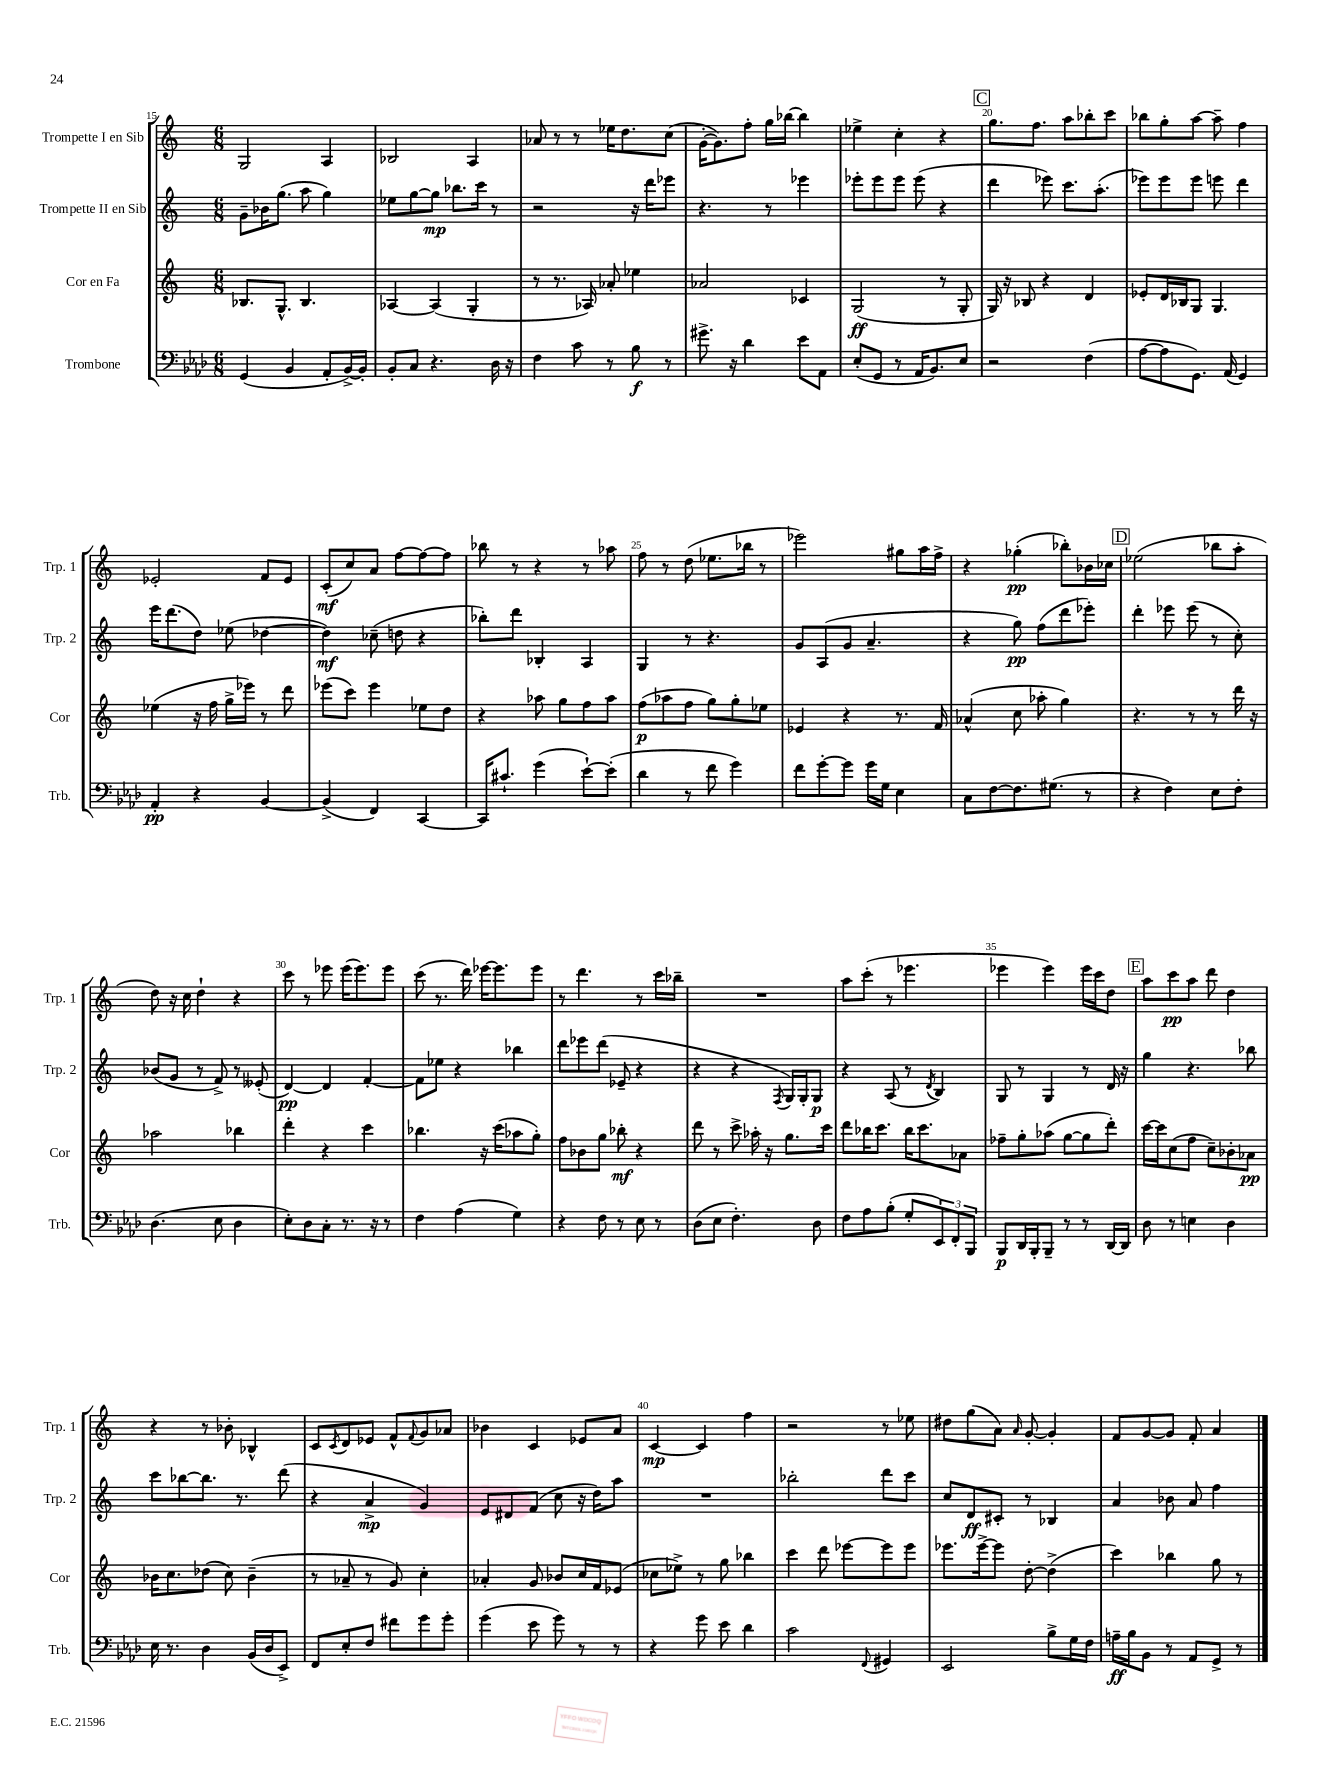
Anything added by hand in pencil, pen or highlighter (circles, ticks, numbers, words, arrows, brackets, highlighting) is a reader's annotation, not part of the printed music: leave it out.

**kern	**kern	**kern	**kern
*staff4	*staff3	*staff2	*staff1
*clefF4	*clefG2	*clefG2	*clefG2
*k[b-e-a-d-]	*k[]	*k[]	*k[]
*M6/8	*M6/8	*M6/8	*M6/8
(4GG	8.B-	8g~	2G
.	.	16b-	.
.	8.G^^	(8.gg	.
4BB-	.	.	.
.	4.B-	8aa	.
8AA-'	.	4gg)	4A
[16BB-^)	.	.	.
16BB-']	.	.	.
=	=	=	=
8BB-'	[4A-	8ee-	2B-
8C	.	[8gg	.
4.r	(4A-]	8gg]	.
.	.	8.bb-	.
.	4G'	.	4A
.	.	16ccc	.
16D-	.	8r	.
16r	.	.	.
=	=	=	=
4F	8r	2r	8a-
.	8.r	.	8r
8c	.	.	8r
.	16A-)	.	.
8r	8a-'	.	16ee-
.	.	.	8.dd
8B-	4ee-	16r	.
.	.	16ddd	.
8r	.	8eee-	(8cc
=	=	=	=
8.g#^	2a-	4.r	[16g'
.	.	.	8.g])
16r	.	.	.
4d-	.	.	8ff'
.	.	8r	16gg
.	.	.	[16bb-
8e-	4c-	4eee-	4bb-]
8AA-	.	.	.
=	=	=	=
(8E-'	(2G	8eee-'	4ee-^
8GG	.	8eee-	.
8r	.	8eee-	4cc'
16AA-	.	(8eee-	.
8.BB-)	.	.	.
.	8r	4r	4r
8E-	8G'	.	.
=	=	=	=
2r	16G)	4ddd	8.gg
.	16r	.	.
.	8B-	.	.
.	.	.	8.ff
.	4r	8eee-)	.
.	.	8.ccc	8aa
(4F	4d	.	8bb-'
.	.	(8.aa'	.
.	.	.	8ccc
=	=	=	=
[8A-	8e-'	8eee-)	8bb-
8A-]	16d	8eee-	8gg'
.	16B-	.	.
8.GG)	8G	8eee-	[8aa
.	4.G	8eee	8aa~]
(16AA-	.	.	.
4GG)	.	4ddd	4ff
=	=	=	=
4AA-'	(4ee-	16eee	2e-'
.	.	(8.ddd	.
4r	16r	8dd)	.
.	16ff	.	.
.	16gg^	(8ee-	.
.	16eee-)	.	.
[4BB-	8r	[4dd-	8f
.	8ddd	.	8e-
=	=	=	=
(4BB-^]	(8eee-	4dd-])	(8c'
.	8ccc)	.	8cc)
4FF)	4eee-	(8cc-~	8a
.	.	8dd	[8ff
[4CC	8ee-	4r	8ff_
.	8dd	.	8ff]
=	=	=	=
16CC]	4r	8bb-')	8bb-
8.c#`	.	.	.
.	.	8ddd	8r
(4g	8aa-	4B-'	4r
.	8gg	.	.
[8e-`)	8ff	4A	8r
(8e-']	8aa-	.	8aa-
=	=	=	=
4d-	(8ff	4G	8ff
.	8aa-	.	8r
8r	8ff	8r	(8dd
8f	8gg)	4.r	8.ee-
4g)	8gg'	.	.
.	.	.	16bb-
.	8ee-	.	8r
=	=	=	=
8f	4e-	8g	2eee-)
[8g'	.	(8A	.
8g]	4r	8g	.
16g	.	4.a~	.
16G	.	.	.
4E-	8.r	.	8gg#
.	.	.	16aa
.	16f	.	16ff^
=	=	=	=
8C	(4a-^^	4r	4r
[8F	.	.	.
8.F]	8cc	8gg)	(4gg-'
.	8aa-'	(8ff	.
(8.G#	.	.	.
.	4gg)	8ddd	8bb-')
8r	.	8eee-')	16b-
.	.	.	16cc-
=	=	=	=
4r	4.r	4ddd'	(2ee-
4F)	.	8eee-	.
.	8r	(8eee-	.
8E-	8r	8r	8bb-
8F'	16ddd	8cc')	8aa'
.	16r	.	.
=	=	=	=
(4.D-	2aa-	(8b-	8dd)
.	.	8g	16r
.	.	.	16cc
.	.	8r	4dd`
8E-	.	8f^)	.
4D-	4bb-	8r	4r
.	.	(8e--'	.
=	=	=	=
8E-')	4ddd'	[4d)	8ccc
8D-	.	.	8r
8C'	4r	4d]	8eee-
8.r	.	.	(16eee-
.	.	.	8.eee-)
.	4ccc	[4f'	.
16r	.	.	.
8r	.	.	8eee-
=	=	=	=
4F	4.bb-	8f]	(8ccc
.	.	8ee-	8.r
(4A-	.	4r	.
.	.	.	16ddd)
.	16r	.	[16eee-
.	(16ccc	.	8.eee-]
4G)	8aa-	4bb-	.
.	8gg')	.	8eee-
=	=	=	=
4r	8ff	8ddd	8r
.	8b-	8eee-	4.ddd
8F	8gg	(8ddd	.
8r	8bb-'	8e-~	.
8E-	4r	4r	8r
8r	.	.	16ccc
.	.	.	16bb-~
=	=	=	=
(8D-	8ddd	4r	2.r
8E-	8r	.	.
4.F')	8ccc^	4r	.
.	16aa-'	.	.
.	16r	.	.
.	.	8qF	.
.	8.gg	16G)	.
.	.	16G'	.
8D-	.	8G	.
.	16ccc	.	.
=	=	=	=
8F	8ddd	4r	8aa
8A-	16bb-	.	(8ccc'
.	8.ccc	.	.
(8B-'	.	(8A	8r
8G'	16bb-	8r	4.eee-
.	8.ccc	.	.
.	.	8qd	.
12EE-)	.	4B)	.
12FF'	.	.	.
.	8a-	.	.
12BBB-	.	.	.
=	=	=	=
8BBB-	8ff-~	8G	4eee-
16DD-	8gg'	8r	.
16BBB-'	.	.	.
8BBB-~	(8aa-	4G	4eee-)
8r	[8gg	.	.
8r	8gg]	8r	16eee-
.	.	.	16ccc
[16DD-	8ddd')	16d	8dd
16DD-]	.	16r	.
=	=	=	=
8D-	[16ccc	4gg	8aa
.	16ccc]	.	.
8r	(8cc	.	8ccc
4E	8ff	4.r	8aa
.	8cc~)	.	8ddd
4D-	8b-'	.	4dd
.	8a-	8bb-	.
=	=	=	=
16E-	16b-	8ccc	4r
8.r	8.cc	.	.
.	.	[8bb-	.
4D-	(8dd-	8.bb-]	8r
.	8cc)	.	8b-'
.	.	8.r	.
(16BB-	(4b-~	.	4B-^^
16D-	.	.	.
8EE-^)	.	(8ddd	.
=	=	=	=
8FF	8r	4r	8c
.	.	.	8qc
8E-'	8a-~	.	8d
8F	8r	4a^	8e-
8f#	8g)	.	8f^^
.	.	.	8qqf
8g	4cc'	4g)	8g
8g'	.	.	8a-
=	=	=	=
(4g	4a-'	8e	4b-
.	.	8d#	.
8e-	8g	(8f	4c
8g)	8b-	8cc	.
8r	16cc	16r	8e-
.	16f	16dd)	.
8r	(8e-	8aa	8a
=	=	=	=
4r	8cc-	2.r	[4c
.	8ee-^)	.	.
8g	8r	.	4c]
8e-	8gg	.	.
4d-	4bb-	.	4ff
=	=	=	=
2c	4ccc	2bb-'	2r
.	8ddd	.	.
.	[8eee-	.	.
8qqFF	.	.	.
4GG#	8eee-]	8ddd	8r
.	8eee-	8ccc	8ee-
=	=	=	=
2EE-	8.eee-	8cc	8dd#
.	.	8d	(8gg
.	[16eee-^	.	.
.	8eee-]	8c#'	8a)
.	.	.	16qqa
.	[8dd'	8r	[8g'
8B-^	(4dd^]	4B-	4g']
16G	.	.	.
16F	.	.	.
=	=	=	=
16A~	4ccc)	4a	8f
16B-	.	.	.
8BB-	.	.	[8g
8r	4bb-	8b-	8g]
8AA-	.	8a	8f'
8GG^	8gg	4ff	4a
8r	8r	.	.
==	==	==	==
*-	*-	*-	*-
